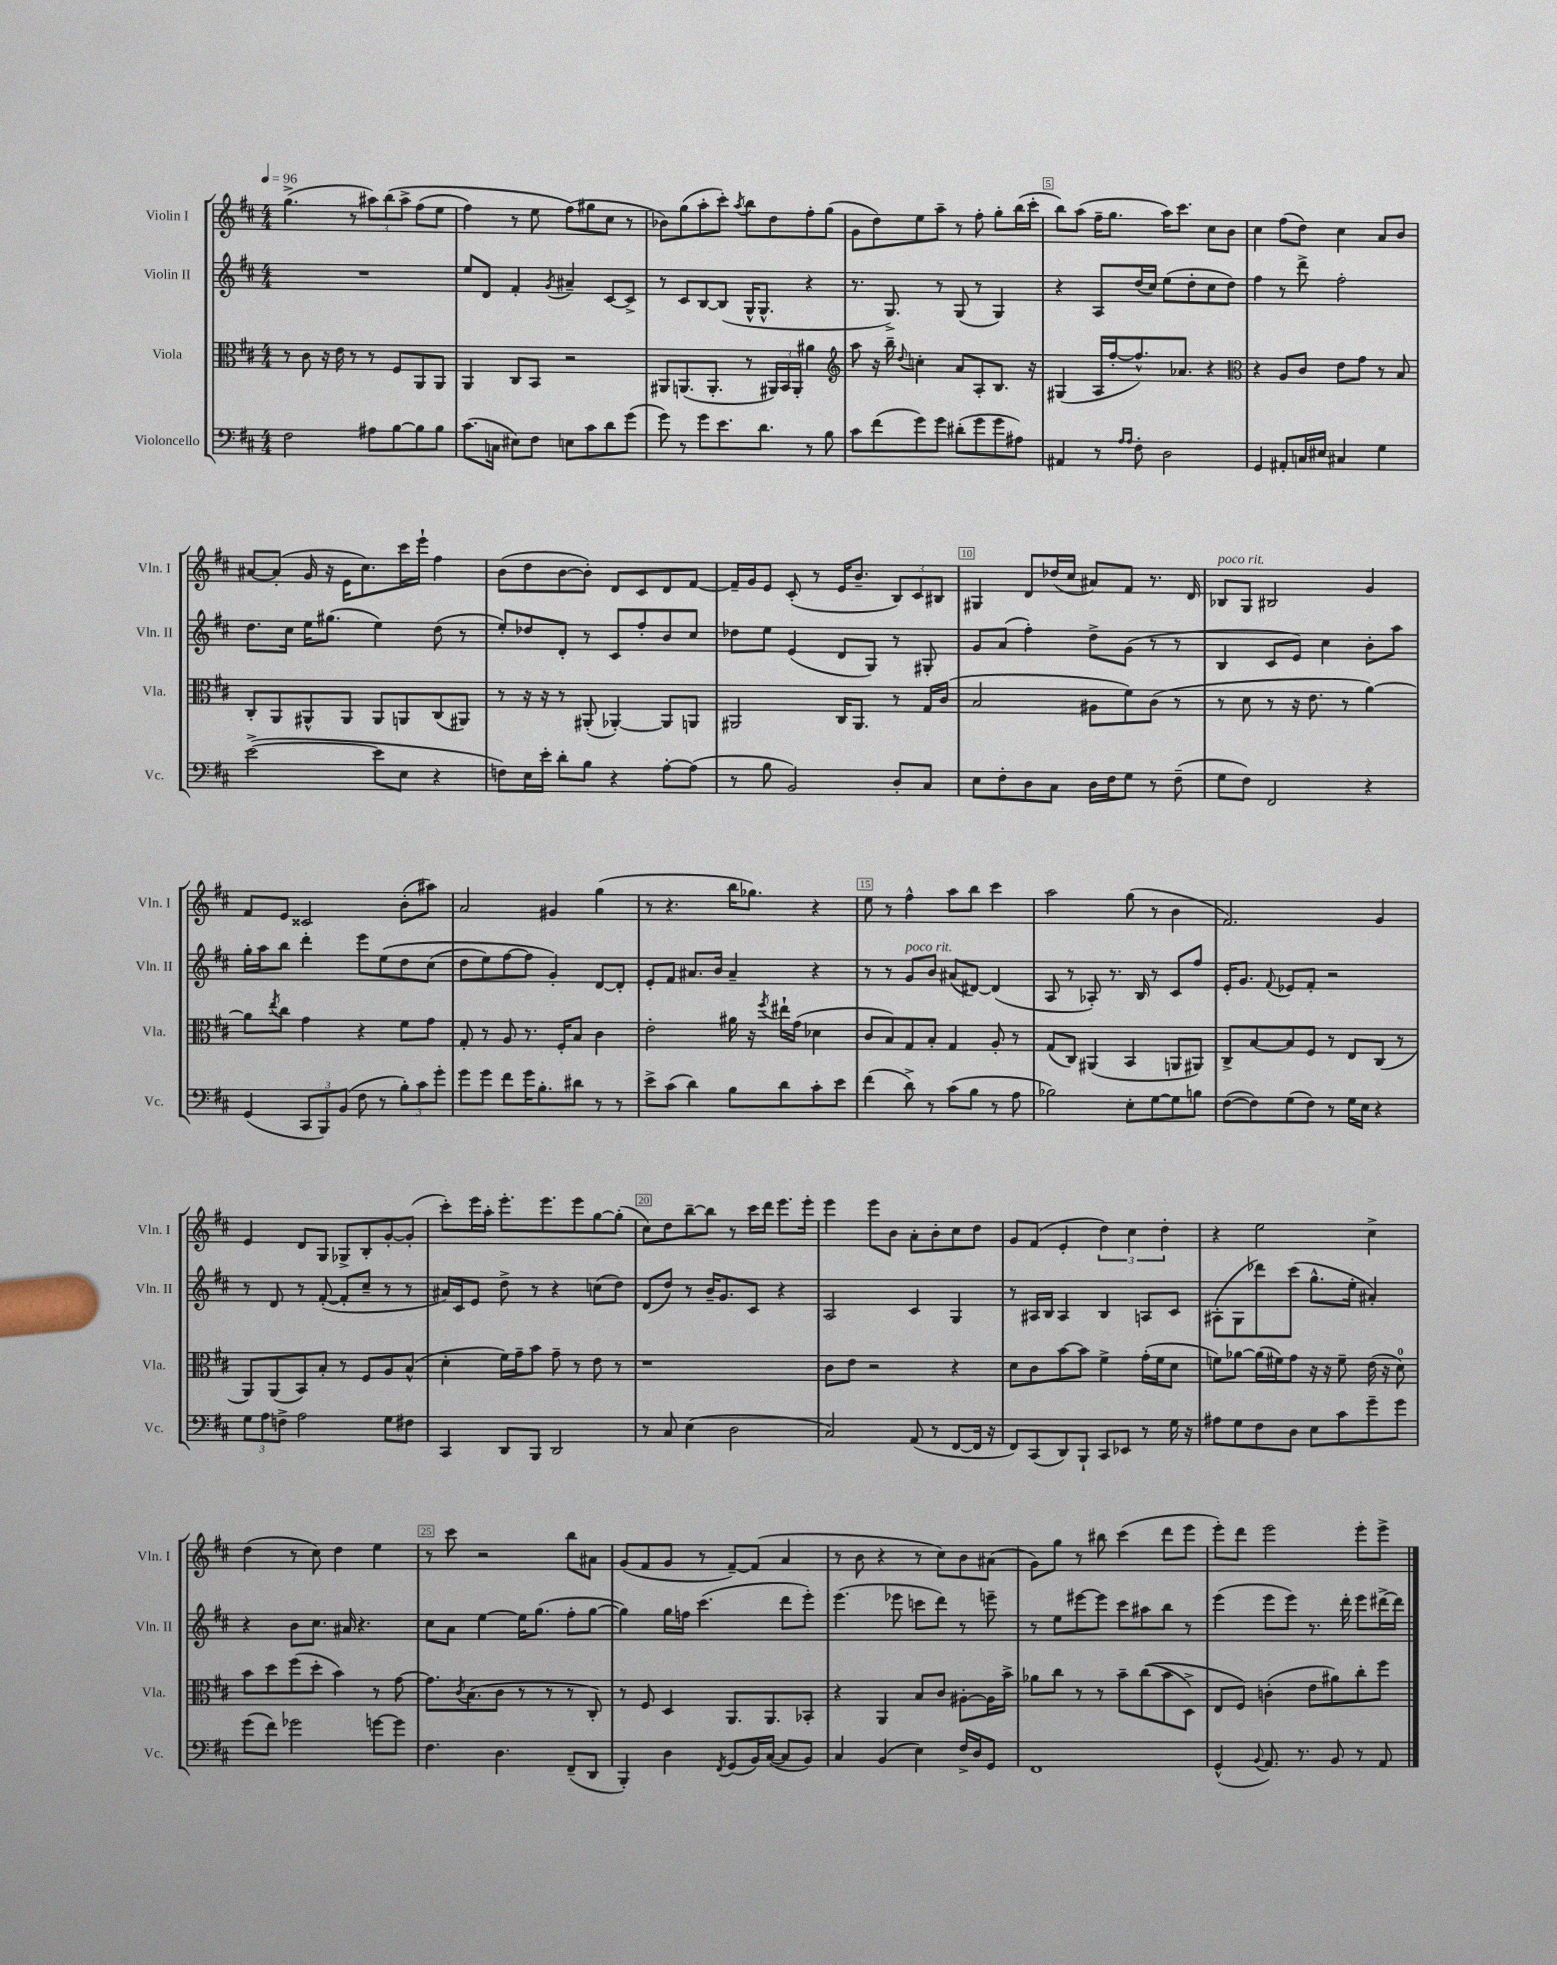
<<
\new StaffGroup <<
\new Staff = "s0" \with { instrumentName = "Violin I" shortInstrumentName = "Vln. I" } {
    \clef treble \key d \major \numericTimeSignature \time 4/4 \tempo 4 = 96
    g''4.->( r8 \tuplet 3/2 { ais''8) b''8\( ais''8-> } fis''8( e''8 |
    fis''4) r8 e''8 fis''8(\) gis''8 cis''8 r8 |
    bes'8) g''8( a''8-. cis'''8-.) \acciaccatura { a''8 } b''8 d''8 fis''8-. g''8( |
    g'8 d''8) e''8 a''8-- r8 fis''8-. g''8-. b''16( cis'''16-. |
    b''8) a''8( fis''16-- g''8. a''16) cis'''8. cis''8 b'8 |
    cis''4 fis''8( d''8) cis''4 a'8 b'8 |
    ais'8~ ais'8-.( g'16 r16 e'16 cis''8.) cis'''16 e'''16-! fis''4 |
    b'8( d''8 b'8~ b'8-.) d'8 cis'8 d'8 fis'8~ |
    fis'16-- g'16 e'8 cis'8-.( r8 e'16 b'8.-- \tuplet 3/2 { b8) cis'8 bis8 } |
    gis4 d'8 des''16( cis''16 ais'8) fis'8 r8. d'16 |
    bes8^\markup { \italic "poco rit." } g8 bis2 g'4 |
    fis'8 e'8 cisis'2 b'8-.( ais''8) |
    a'2 gis'4 g''4( |
    r8 r4. b''16 ges''8.) r4 |
    e''8 r8 fis''4-^ a''8 b''8 cis'''4 |
    a''2 g''8( r8 b'4 |
    fis'2.) g'4 |
    e'4 d'8 g8 ges8-> b8-. g'8~-. g'8-.( |
    cis'''8-.) e'''16 a''16-. e'''8.-. e'''8. e'''8 g''8~ g''8-.( |
    cis''8) d''8 b''8~-- b''8 r8 cis'''16 d'''16 e'''8. e'''16-. |
    e'''4 e'''8 b'8 a'8-. b'8-. cis''8 d''8 |
    g'8 fis'8( e'4-. \tuplet 3/2 { d''4) cis''4 d''4-. } |
    r4 e''2 cis''4-> |
    d''4( r8 cis''8) d''4 e''4 |
    r8 cis'''8 r2 b''8 ais'8 |
    g'8( fis'8 g'8 r8 fis'8~--) fis'8( a'4 |
    r8 b'8 r4 r8 cis''8) b'8 ais'8( |
    g'8) g''8 r8 bis''8 cis'''4( d'''8 e'''8 |
    e'''8-.) d'''8 e'''2 e'''8-. e'''8-> \bar "|." |
}
\new Staff = "s1" \with { instrumentName = "Violin II" shortInstrumentName = "Vln. II" } {
    \clef treble \key d \major \numericTimeSignature \time 4/4
    R1 |
    e''8 d'8 fis'4-. \acciaccatura { g'8 } ais'4-- cis'8~ cis'8-> |
    r8 cis'8 b8~ b8( g16-^ g8.-^ r4 |
    r8. g8.->) r8 g8( r8 g4) |
    r4 a8 d''16( cis''16) e''8( d''8-. cis''8 d''8) |
    fis''4 r8 d'''8-> fis''2-. |
    d''8. cis''16 e''16 gis''8.( e''4) d''8( r8 |
    e''8-.) des''8 d'8-. r8 cis'8 fis''8-. b'8 cis''8 |
    des''8 e''8 e'4( d'8 g8) r8 gis8-. |
    g'8 a'8( fis''4-.) d''8-> g'8( r8 r8 |
    b4 cis'8 e'8) cis''4 b'8-. a''8 |
    g''16-. a''16 b''8 d'''4-. e'''8 e''8\( d''8 cis''8( |
    d''8 e''8) fis''8~ fis''8 g'4-.\) d'8~ d'8-. |
    e'8-. fis'8 ais'8. b'16 ais'4-- r4 |
    r8 r8 g'8^\markup { \italic "poco rit." } b'8 ais'8( dis'8~) dis'4( |
    a8 r8 aes8-.) r8. b16 r8 cis'8 fis''8 |
    e'16-. g'8. \appoggiatura { fis'8 } ees'8 fis'8-. r2 |
    r8 d'8 r8 fis'8~-.( fis'8-. cis''8-- r8 r8 |
    ais'16) cis'16 e'8 d''8-> r8 r4 c''8( d''8) |
    d'8( d''8) r8 b'16-- g'8. cis'8 r4 |
    a2 cis'4 g4 |
    r8 ais16 b16 ais4 b4 a8 cis'8 |
    ais8-.( g8 des'''8) cis'''8( g''8.-^ e''16-. ais'4-.) |
    r4 b'8 cis''8. ais'16 r4. |
    cis''8 a'8 e''4~ e''16 g''8.( fis''8-. g''8~ |
    g''4) g''16 f''16 cis'''4.( d'''8 e'''8-.) |
    e'''4.( ees'''8 c'''8 d'''8) r8 e'''8-- |
    r8 e''8 eis'''8~ eis'''8 cis'''8 ais''8 b''8 r8 |
    e'''4( e'''8 e'''8) r8. d'''16-. e'''8 dis'''16~-> dis'''16 \bar "|." |
}
\new Staff = "s2" \with { instrumentName = "Viola" shortInstrumentName = "Vla." } {
    \clef alto \key d \major \numericTimeSignature \time 4/4
    r8 cis'8 r16 e'16 r8 r8 fis8 a,8 a,8 |
    a,4 cis8 b,8 r2 |
    ais,8 a,8.( a,8.-. r8 \tuplet 3/2 { ais,16) b,16 ais,16-. } ais'4 |
    \clef treble a''8 r16 b''16-- \appoggiatura { d''8 } c''4-. a'8 a8-. b8. r16 |
    gis4( a16 fis''16~-. fis''8.-^) aes'8. r4 |
    \clef alto r4 a8 cis'8 e'8 g'8 r8 b8 |
    cis8-. a,8 ais,8-^ ais,8 ais,8 a,8 cis8( ais,8) |
    r8 r16 r16 r8 ais,8-.( aes,4~-.) aes,8 a,8 |
    ais,2 cis16 ais,8. r8 g16 cis'16( |
    b2 ais8 fis'8) cis'8( r8 |
    r8 d'8 r8 r16 e'8. r8 a'4~) |
    a'8 \acciaccatura { e''8 } cis''8 g'4 r4 fis'8 g'8 |
    g8-. r8 a8 r8. fis16-. b8 cis'4 |
    e'2-. ais'16 r16 \acciaccatura { fis''8 } eis''16-! g'16( des'4 |
    cis'8 b8) g8 b8-. g4 a8-. r8 |
    g8( cis8) ais,4( b,4 a,8 ais,8) |
    cis8-> b8~ b8 fis8 r8 e8 cis8( r8 |
    a,8) a,8( b,8) b8-. r8 fis8 a8 b8-^( |
    d'4-. fis'16) g'16-- b'8 g'8-- r8 e'8 r8 |
    r1 |
    cis'8 e'8 r2 r4 |
    d'8 cis'8 b'8~ b'8 fis'4-> g'16-.( fis'16 d'8 |
    f'8) aes'8~ aes'16( fis'16) g'8 r16 r16 fis'8-- e'16( r16 d'8-0) |
    b'8 d''8 fis''8( d''8-. b'4) r8 g'8~ |
    g'8. \acciaccatura { cis'8 } b8.( cis'8 r8 r8 r8 cis8-.) |
    r8 fis8 d4 a,8. a,8. bes,8-. |
    r4 a,4 b8 cis'8 ais8~-. ais16 b'16-> |
    aes'8 cis''8 r8 r8 b'8-- cis''8(\( b'8 d8->) |
    e8 fis8\) c'4-.( e'8 ais'8) cis''8-. fis''8 \bar "|." |
}
\new Staff = "s3" \with { instrumentName = "Violoncello" shortInstrumentName = "Vc." } {
    \clef bass \key d \major \numericTimeSignature \time 4/4
    fis2 ais8 b8~ b8 b8 |
    cis'8.( c16 eis8) fis8 e8 cis'8 d'8 g'8( |
    g'8) r8 g'8 e'8. d'8. r8 b8 |
    cis'8 fis'8( g'8) g'8 dis'8-.( g'8 g'8 ais8) |
    ais,4 r8 \grace { a16 a16 } fis8-. d2 |
    g,4 ais,8-. c16 eis16 cis4 g4 |
    e'2~->( e'8 e8 r4 |
    f8) e16 e'16-. d'8-. b8 r4 a8~-. a8( |
    r8 b8 b,2) d8-. cis8 |
    e8 fis8-. d8 cis8 d16 fis16 g8 r8 fis8--( |
    g8 fis8) fis,2 r4 |
    g,4( \tuplet 3/2 { cis,8 b,,8) b,8( } fis8 r8 \tuplet 3/2 { b8-.) cis'8 g'8-. } |
    g'8 g'8 fis'8 g'16 b8.-. dis'8 r8 r8 |
    e'8-> cis'8( d'4) b8 d'8 cis'8-. e'8 |
    fis'4( d'8->) r8 cis'8( b8 r8 a8 |
    bes2) e8-. g8~ g8 b8 |
    fis8~( fis8) g8( fis8) r8 g16 e16 r4 |
    \tuplet 3/2 { g8 a8 f8-> } a2 g8 fis8 |
    cis,4 d,8 b,,8 d,2 |
    r8 cis8 e4( d2 |
    cis2) a,8( r8 fis,8~ fis,16 r16 |
    fis,8) cis,8( d,8) b,,8-! cis,8 ees,8 r8 g16 r16 |
    ais8 g8 fis8 d8 e8 cis'8 g'8-- g'8 |
    g'8( fis'8) ges'2 g'8~ g'8 |
    fis4. d4. fis,8--( d,8 |
    b,,4-.) d4 \acciaccatura { fis,8 } g,8( b,16) cis16~( cis8 b,8) |
    cis4 b,4( e4) fis16-> d16 g,8 |
    fis,1 |
    g,4-^( \appoggiatura { b,8 } a,8.) r8. b,8 r8 a,8 \bar "|." |
}
>>
>>
\layout { \context { \Score \override BarNumber.break-visibility = ##(#f #t #t) barNumberVisibility = #(every-nth-bar-number-visible 5) \override BarNumber.stencil = #(make-stencil-boxer 0.1 0.3 ly:text-interface::print) } }
